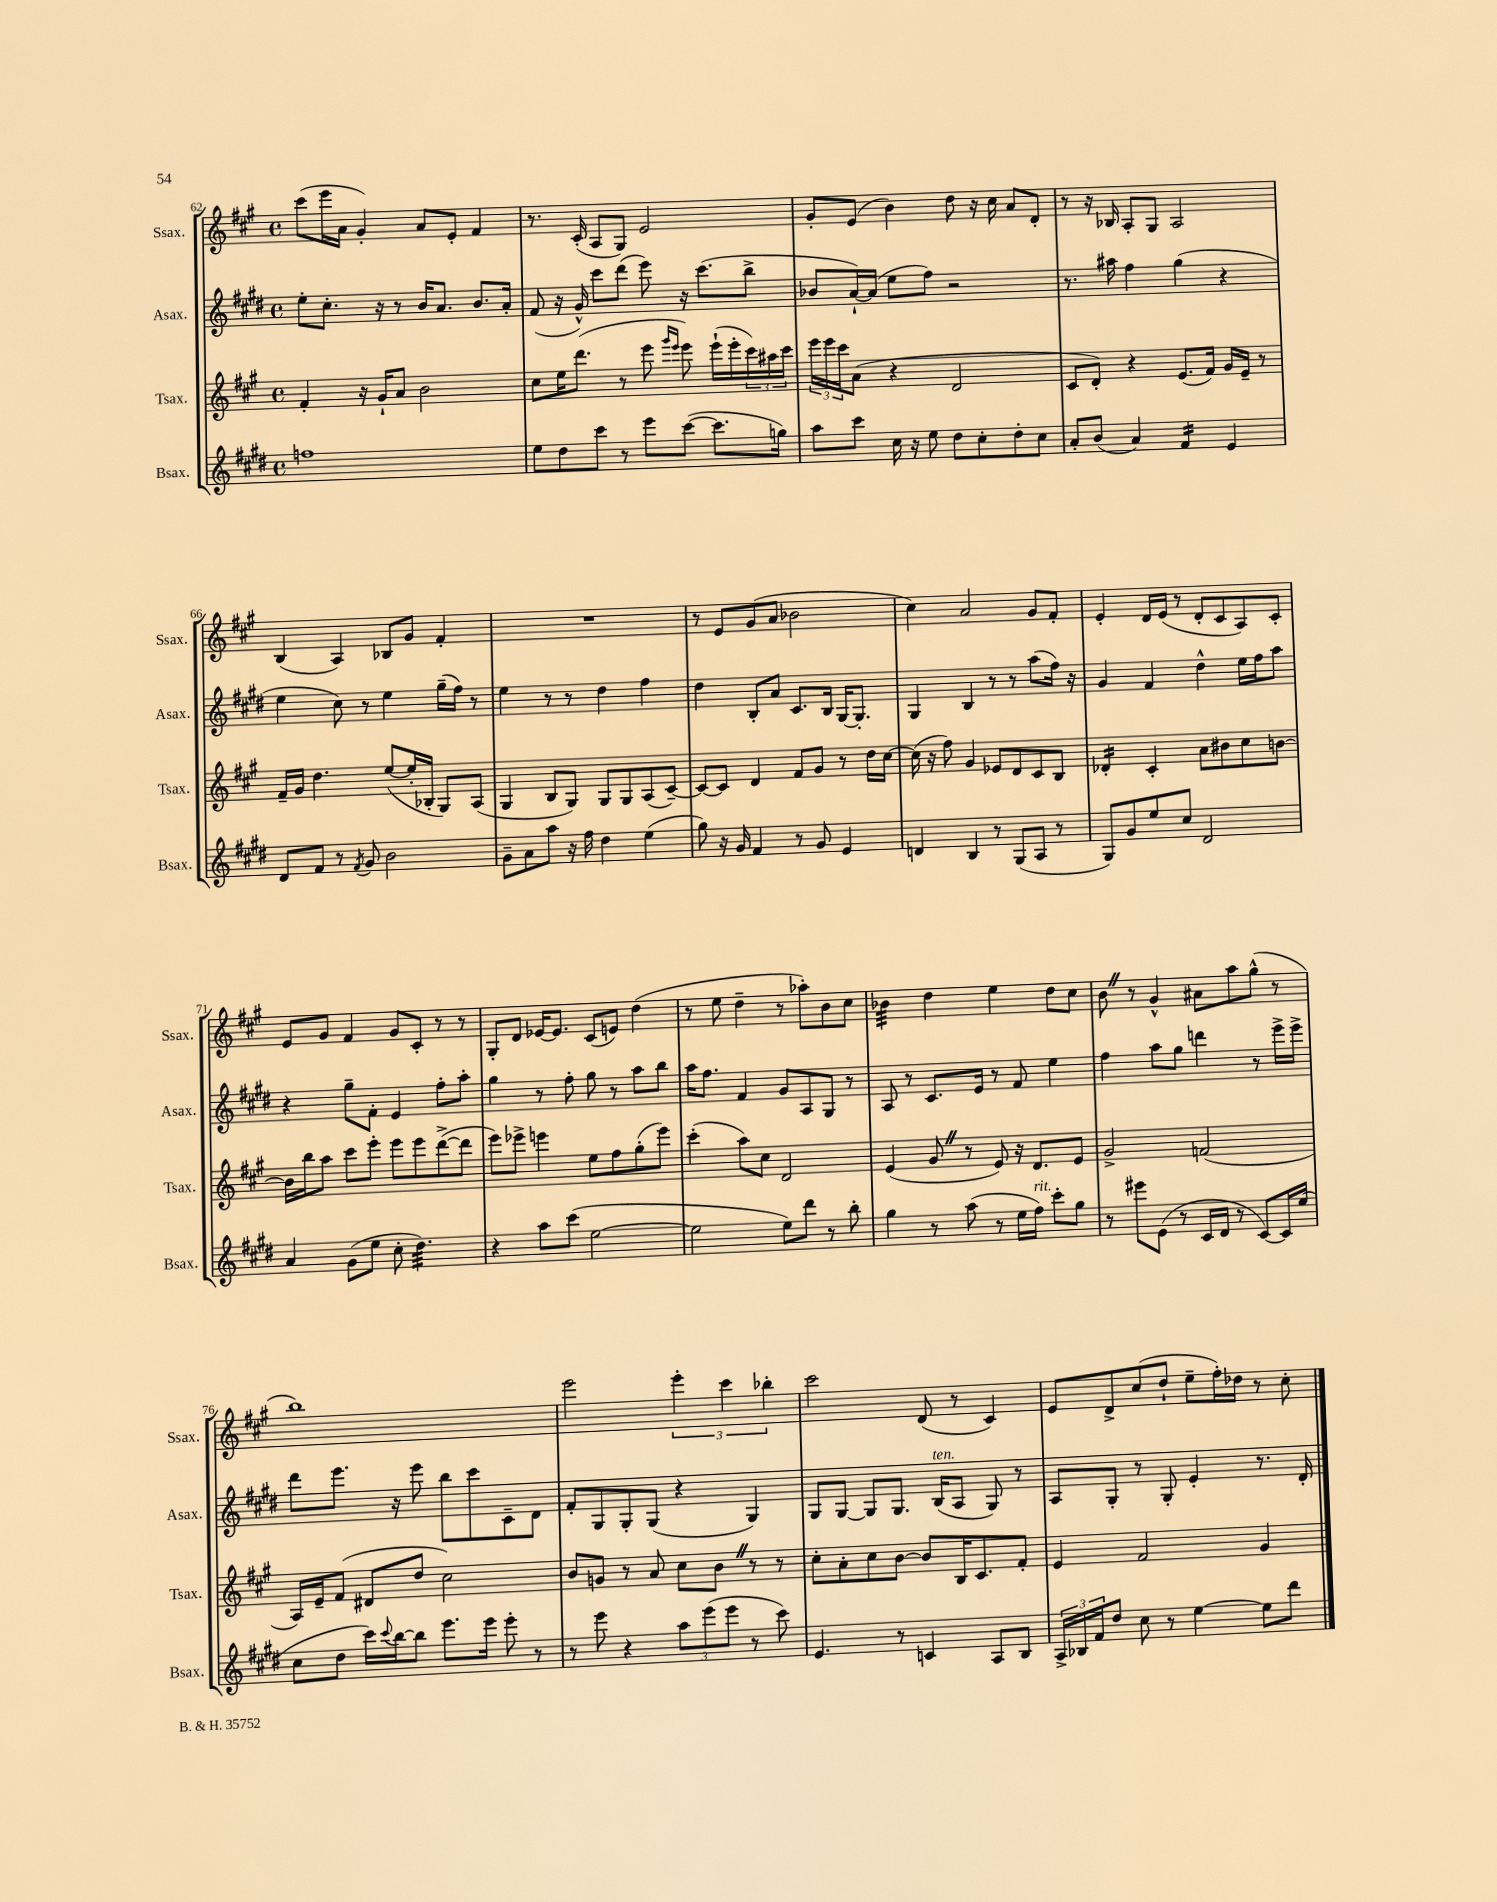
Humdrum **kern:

**kern	**kern	**kern	**kern
*staff4	*staff3	*staff2	*staff1
*clefG2	*clefG2	*clefG2	*clefG2
*k[f#c#g#d#]	*k[f#c#g#]	*k[f#c#g#d#]	*k[f#c#g#]
*M4/4	*M4/4	*M4/4	*M4/4
*met(c)	*met(c)	*met(c)	*met(c)
1ff	4f#'	8ee'	(8ccc#
.	.	8.cc#'	16eee
.	.	.	16a
.	16r	.	4g#')
.	16g#`	16r	.
.	8a	8r	.
.	2b	16b	8a
.	.	8.a	.
.	.	.	8e'
.	.	8.b	4f#
.	.	16a'	.
=	=	=	=
8ee	8cc#	(8f#	8.r
8dd#	16ee	16r	.
.	(8.ddd	16g#^^)	(16c#'
8ccc#	.	8ccc#	8A
8r	8r	(8ddd#	8G#)
8eee	8eee	8eee)	2e
.	16qqggg#	.	.
.	16qqeee	.	.
([8ccc#	8eee)	16r	.
.	.	(8.ccc#	.
8.ccc#]	(16eee`	.	.
.	16eee'	.	.
.	24ccc#)	8bb^	.
.	24aa#	.	.
16gg)	.	.	.
.	24ccc#	.	.
=	=	=	=
8aa	24eee	8b-	8g#'
.	24eee	.	.
.	24ccc#	.	.
8ccc#	(8a	[16a`)	(8e
.	.	(16a]	.
16cc#	4r	8ee	4b)
16r	.	.	.
8ee	.	8ff#)	.
8dd#	2d	2r	8dd
8cc#'	.	.	16r
.	.	.	16cc#
8dd#'	.	.	8a
8cc#	.	.	8d'
=	=	=	=
8a'	8c#	8.r	8r
(8b	8d')	.	16r
.	.	16aa#	16B-
4a)	4r	4ff#	8A'
.	.	.	8G#
4f#	(8.e	(4gg#	2A
.	16f#)	.	.
4e	16g#	4r	.
.	16e~	.	.
.	8r	.	.
=	=	=	=
8d#	16f#~	4ee	(4B
.	16g#	.	.
8f#	4.dd	.	.
8r	.	8cc#)	4A)
8qf#	.	.	.
8g#	.	8r	.
2b	([8ee	4ee	8B-
.	16ee']	.	8g#
.	16B-'	.	.
.	8G#)	(16gg#~	4f#'
.	.	16ff#)	.
.	(8A	8r	.
=	=	=	=
8g#~	4G#	4ee	1r
8a	.	.	.
8aa	8B	8r	.
16r	8G#)	8r	.
16ff#	.	.	.
4dd#	8G#	4dd#	.
.	8G#	.	.
(4ee	(8A	4ff#	.
.	[8c#~)	.	.
=	=	=	=
8gg#)	8c#_	4dd#	8r
16r	8c#]	.	8e
16g#	.	.	.
4f#	4d	8B'	(8g#
.	.	8a	8a
8r	8f#	8.c#	2b-
8g#	8g#	.	.
.	.	16B	.
4e	8r	[16G#	.
.	.	8.G#']	.
.	16dd	.	.
.	[16cc#	.	.
=	=	=	=
4d	(16cc#]	4G#	4cc#)
.	16r	.	.
.	8ff#)	.	.
4B	4g#	4B	2a
8r	8e-	8r	.
(8G#	8d	8r	.
8A	8c#	(8aa	8g#
8r	8B	16ff#)	8f#'
.	.	16r	.
=	=	=	=
8G#)	4d-'	4g#	4e'
8g#	.	.	.
8ee	4c#'	4f#	16d
.	.	.	(16e
8cc#	.	.	8r
2d#	8a	4dd#^^	8d'
.	8b#	.	8c#
.	8cc#	16ee	8A)
.	.	16ff#	.
.	[8b	8aa	8c#'
=	=	=	=
4a	16b]	4r	8e
.	16bb	.	.
.	8aa	.	8g#
(8g#	8ccc#	8gg#~	4f#
8ee	8eee'	8f#'	.
8cc#'	8eee	4e	8g#
4.dd#)	8eee	.	8c#'
.	([8ddd^	8ff#'	8r
.	8ddd]	8aa'	8r
=	=	=	=
4r	8eee)	4gg#	8G#'
.	8eee-^	.	8d
8aa	4eee	8r	[16e-
.	.	.	8.e-]
(8ccc#	.	8ff#'	.
[2ee	8ee	8gg#	(8c#
.	8ff#	8r	8e)
.	(8gg#'	8aa	(4dd
.	8eee)	8bb	.
=	=	=	=
2ee]	(4ccc#'	16aa	8r
.	.	8.ff#	.
.	.	.	8ee
.	8aa)	4f#	4dd~
.	8cc#	.	.
8ee)	2d	8g#	8r
8ddd#	.	8A	8aa-')
8r	.	8G#	8b
8bb'	.	8r	8cc#
=	=	=	=
4gg#	(4e	8A	4b-
.	.	8r	.
8r	8g#	8.c#	4dd
(8aa	8r	.	.
.	.	16e	.
8r	8e)	8r	4ee
16ee	16r	8f#	.
16ff#)	8.d	.	.
8ccc#'	.	4ee	8dd
8gg#	8e	.	8cc#
=	=	=	=
8r	2g#^	4ff#	8b
8eee#	.	.	8r
(8e	.	8aa	4g#^^
8r	.	8gg#	.
16c#	(2f	4ddd	8a#
16d#	.	.	.
8r	.	.	8aa
[8c#)	.	8r	(8gg#^^
16c#]	.	16eee^	8r
(16ee	.	16eee^	.
=	=	=	=
8cc#	16A)	8ddd#	1bb)
.	16e~	.	.
8dd#	(8f#	8.eee	.
16ccc#)	8d#	.	.
8qqccc#	.	.	.
[16bb	.	16r	.
8bb]	8dd	8eee	.
8.eee	2cc#)	8bb	.
.	.	8ccc#	.
16eee	.	.	.
8eee'	.	8c#~	.
8r	.	8d#	.
=	=	=	=
8r	8b	8f#'	2eee
8eee	8g	8G#	.
4r	8r	8G#'	.
.	8a	(8G#	.
12aa	8cc#	4r	6eee'
(12eee	.	.	.
.	8b	.	.
12eee	.	.	6ccc#
8r	8r	4G#)	.
.	.	.	6bb-'
8ccc#)	8r	.	.
=	=	=	=
4.e	8cc#'	8G#	2ccc#
.	8a'	[8G#	.
.	8cc#	8G#]	.
8r	[8b	8.G#	.
4c	8b]	.	(8d
.	.	(16B	.
.	16B	8A	8r
.	8.c#	.	.
8A	.	8G#)	4c#)
8B	8f#'	8r	.
=	=	=	=
24A^	4e	8A	8e
24B-	.	.	.
24f#	.	.	.
8dd#	.	8G#'	8d^
8cc#	2f#	8r	(8cc#
8r	.	8G#'	8dd`
[4ee	.	4e'	8ee~
.	.	.	16ff#')
.	.	.	16dd-
8ee]	4g#	8.r	8r
8ddd#	.	.	8cc#'
.	.	16d#'	.
==	==	==	==
*-	*-	*-	*-
